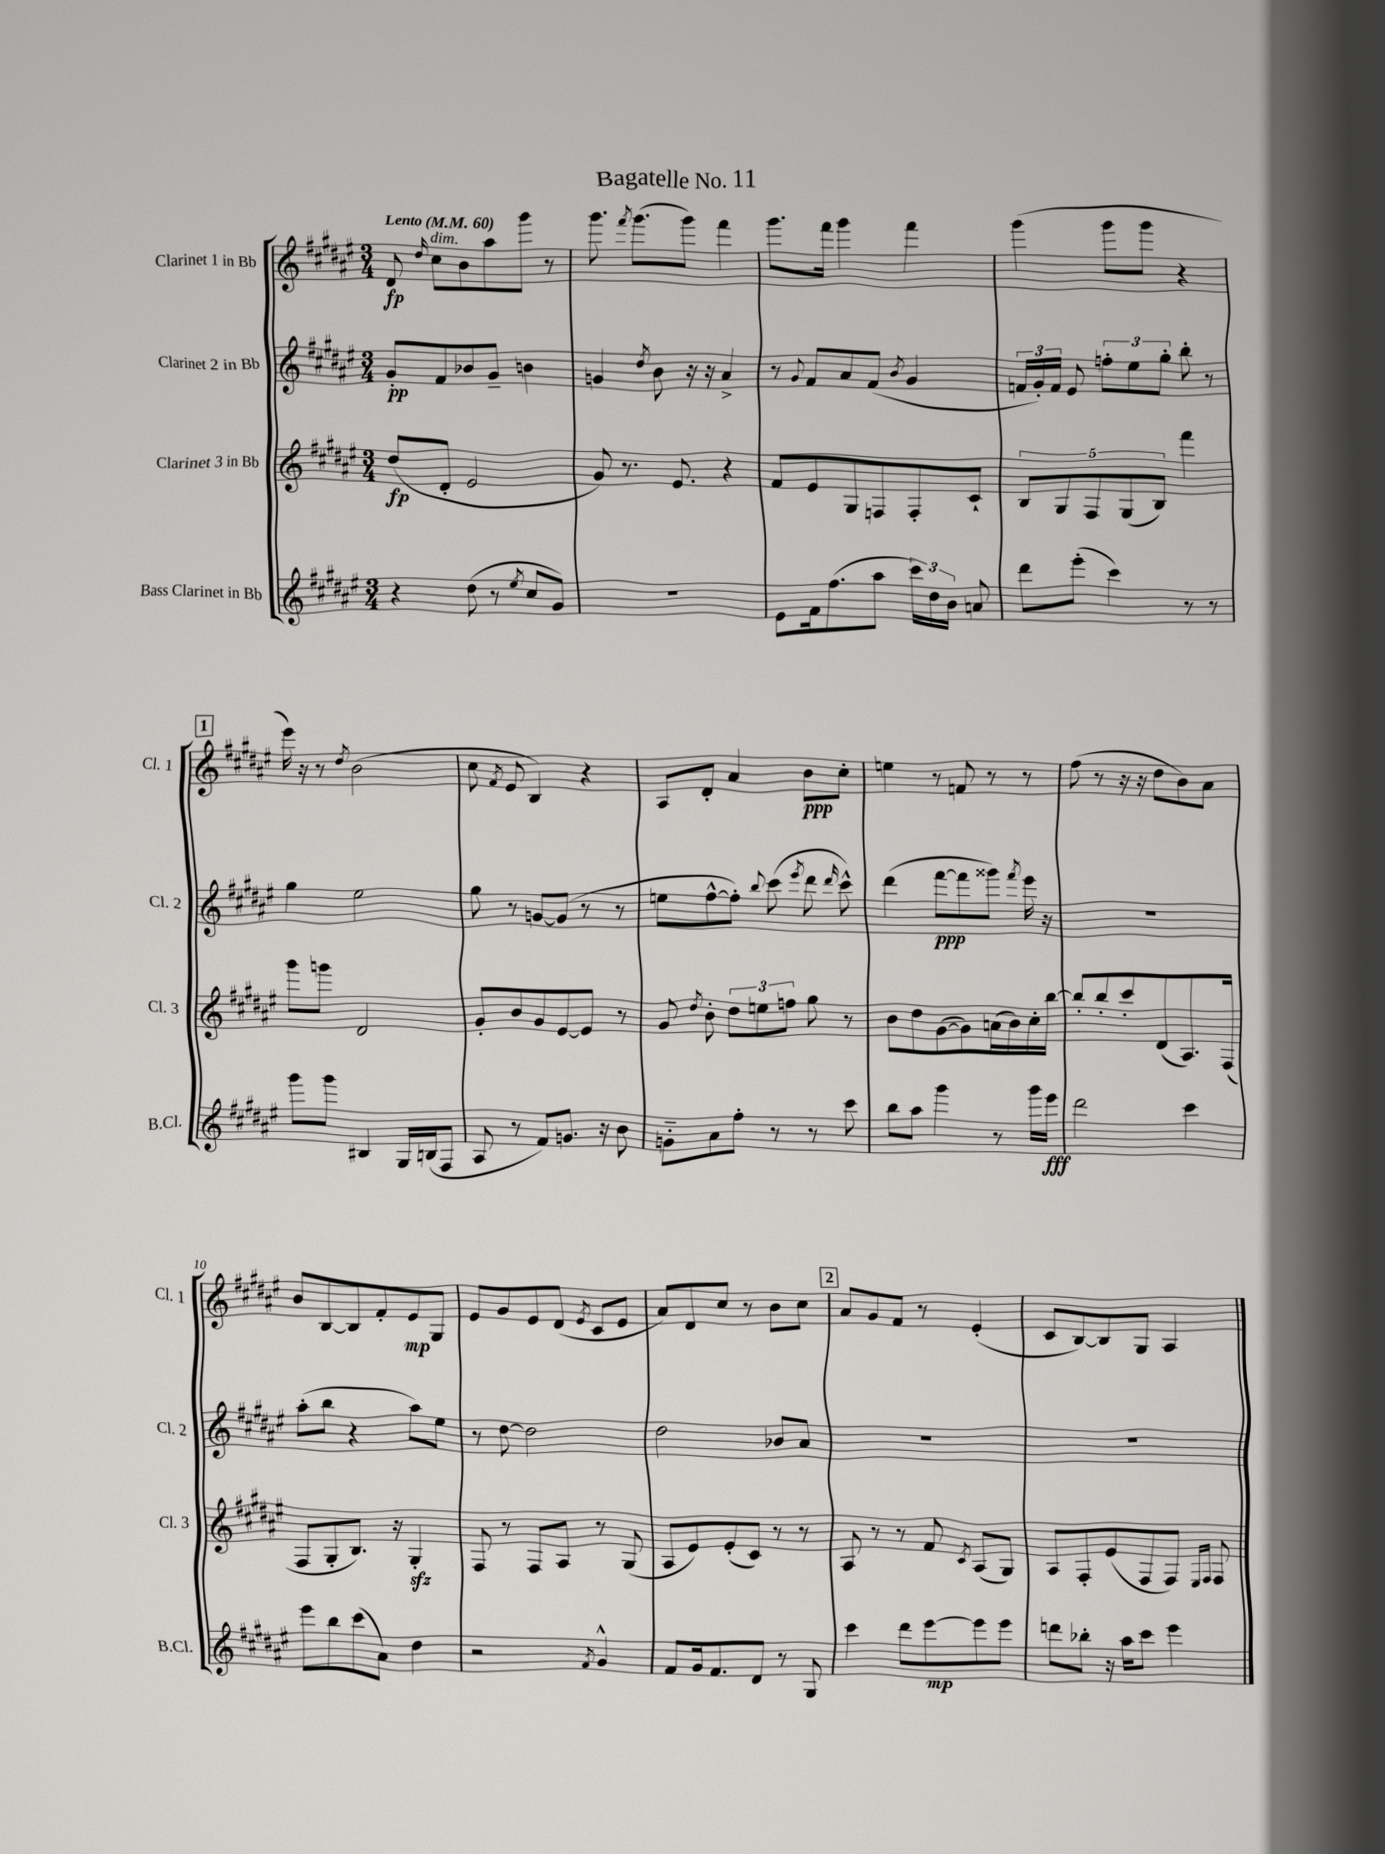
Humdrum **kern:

**kern	**kern	**kern	**kern
*staff4	*staff3	*staff2	*staff1
*clefG2	*clefG2	*clefG2	*clefG2
*k[f#c#g#d#a#e#]	*k[f#c#g#d#a#e#]	*k[f#c#g#d#a#e#]	*k[f#c#g#d#a#e#]
*M3/4	*M3/4	*M3/4	*M3/4
*MM60	*MM60	*MM60	*MM60
4r	(8dd#	8g#'	8d#
.	.	.	16qqdd#
.	8d#'	8f#	8cc#
(8dd#	2e#	8b-	8b
8r	.	8g#~	8aa#
8qee#	.	.	.
8cc#	.	4b	8ggg#
8g#)	.	.	8r
=	=	=	=
2.r	8g#)	4g	8.ggg#
.	8.r	.	.
.	.	.	8qfff#
.	.	.	(8.ggg#
.	.	8qdd#	.
.	.	8b	.
.	8.e#	.	.
.	.	16r	8ggg#)
.	.	16r	.
.	4r	4a#^	4fff#
=	=	=	=
8e#	8f#	8r	8.ggg#
.	.	8qqg#	.
16f#	8e#	8f#	.
(8.ff#	.	.	16fff#
.	8G#	8a#	4ggg#
8aa#	8F	(8f#	.
.	.	8qb	.
24ccc#)	8F'	4g#	4fff#
24dd#	.	.	.
24b	.	.	.
8a	8c#`	.	.
=	=	=	=
8ddd#	10B	24f	(4ggg#
.	.	24g#')	.
.	.	24f	.
.	10G#	.	.
(8eee#'	.	8e#	.
.	10F#	.	.
4ccc#)	.	12ff'	8ggg#
.	(10G#	.	.
.	.	12ee#	.
.	.	.	8ggg#
.	10B)	.	.
.	.	12gg#'	.
8r	4fff#	8bb'	4r
8r	.	8r	.
=	=	=	=
8ggg#	8ggg#	4gg#	16eee#)
.	.	.	16r
8ggg#	8ggg	.	8r
.	.	.	8qdd#
4B#	2d#	2ee#	(2b
16G#	.	.	.
(16B	.	.	.
8F#	.	.	.
=	=	=	=
8A#	8g#'	8gg#	8cc#
.	.	.	8qf#
8r	8b	8r	8e#
8f#)	8g#	[8g	4B)
8.g	[8e#	(8g]	.
.	8e#]	8r	4r
16r	.	.	.
8b	8r	8r	.
=	=	=	=
8g'~	8g#	8ee	8A#
.	8qdd#	.	.
8a#	8b'	[8ff#^^	8d#'
8ff#'	12dd#	8ff#'])	4a#
.	12ee	.	.
.	.	8qqbb	.
8r	.	(8ccc#	.
.	12ff	.	.
.	.	8qeee#	.
8r	8gg#	8ddd#	8b
.	.	16qqddd#	.
8ccc#	8r	8ccc#^^)	8cc#'
=	=	=	=
8bb	8b	(4ddd#	4ee
8aa#	8dd#	.	.
4ggg#	([8g#	[8fff#	8r
.	8g#])	8fff#]	8f
8r	(16a	8ggg##)	8r
.	16b)	.	.
.	.	8qfff#	.
16ggg#	16cc#'	16eee#	8r
16eee#	[16bb	16r	.
=	=	=	=
2ddd#	8bb']	2.r	(8ff#
.	8bb'	.	8r
.	8ccc#'	.	16r
.	.	.	16r
.	(8d#	.	8dd#
4ccc#	8.A#)	.	8b)
.	.	.	8a#
.	(16F#	.	.
=	=	=	=
8eee#	8F#	(8aa#'	8b
8bb	8G#'	8bb	[8B
(8ccc#	8.B)	4r	8B]
8a#)	.	.	8f#'
.	16r	.	.
4dd#	4G#'	8aa#)	8e#
.	.	8ee#	8G#
=	=	=	=
2r	8F#	8r	8e#
.	8r	[8dd#	8g#
.	8F#	2dd#]	8e#
.	8A#	.	(8d#
8qf#	.	.	8qe#
4g#^^	8r	.	8c#
.	(8G#	.	8e#
=	=	=	=
8f#	8A#	2dd#	8a#)
16g#	8e#)	.	8d#
8.f#	.	.	.
.	(8e#'	.	8cc#
8d#	8c#)	.	8r
8r	8r	8b-	8b
8G#	8r	8a#	8cc#
=	=	=	=
4ccc#	8A#	2.r	8a#
.	8r	.	8g#
8ddd#	8r	.	8f#
[8eee#	8f#	.	8r
.	8qc#	.	.
8eee#]	(8A#	.	(4e#'
8eee#	8G#)	.	.
=	=	=	=
8ddd	8A#	2.r	8c#
8bb-'	8F#'	.	[8B)
16r	(8e#	.	8B]
16aa#	.	.	.
8ccc#	8F#	.	8G#
4eee#	8F#)	.	4A#
.	16qqE#	.	.
.	16qqF#	.	.
.	8F#	.	.
==	==	==	==
*-	*-	*-	*-
